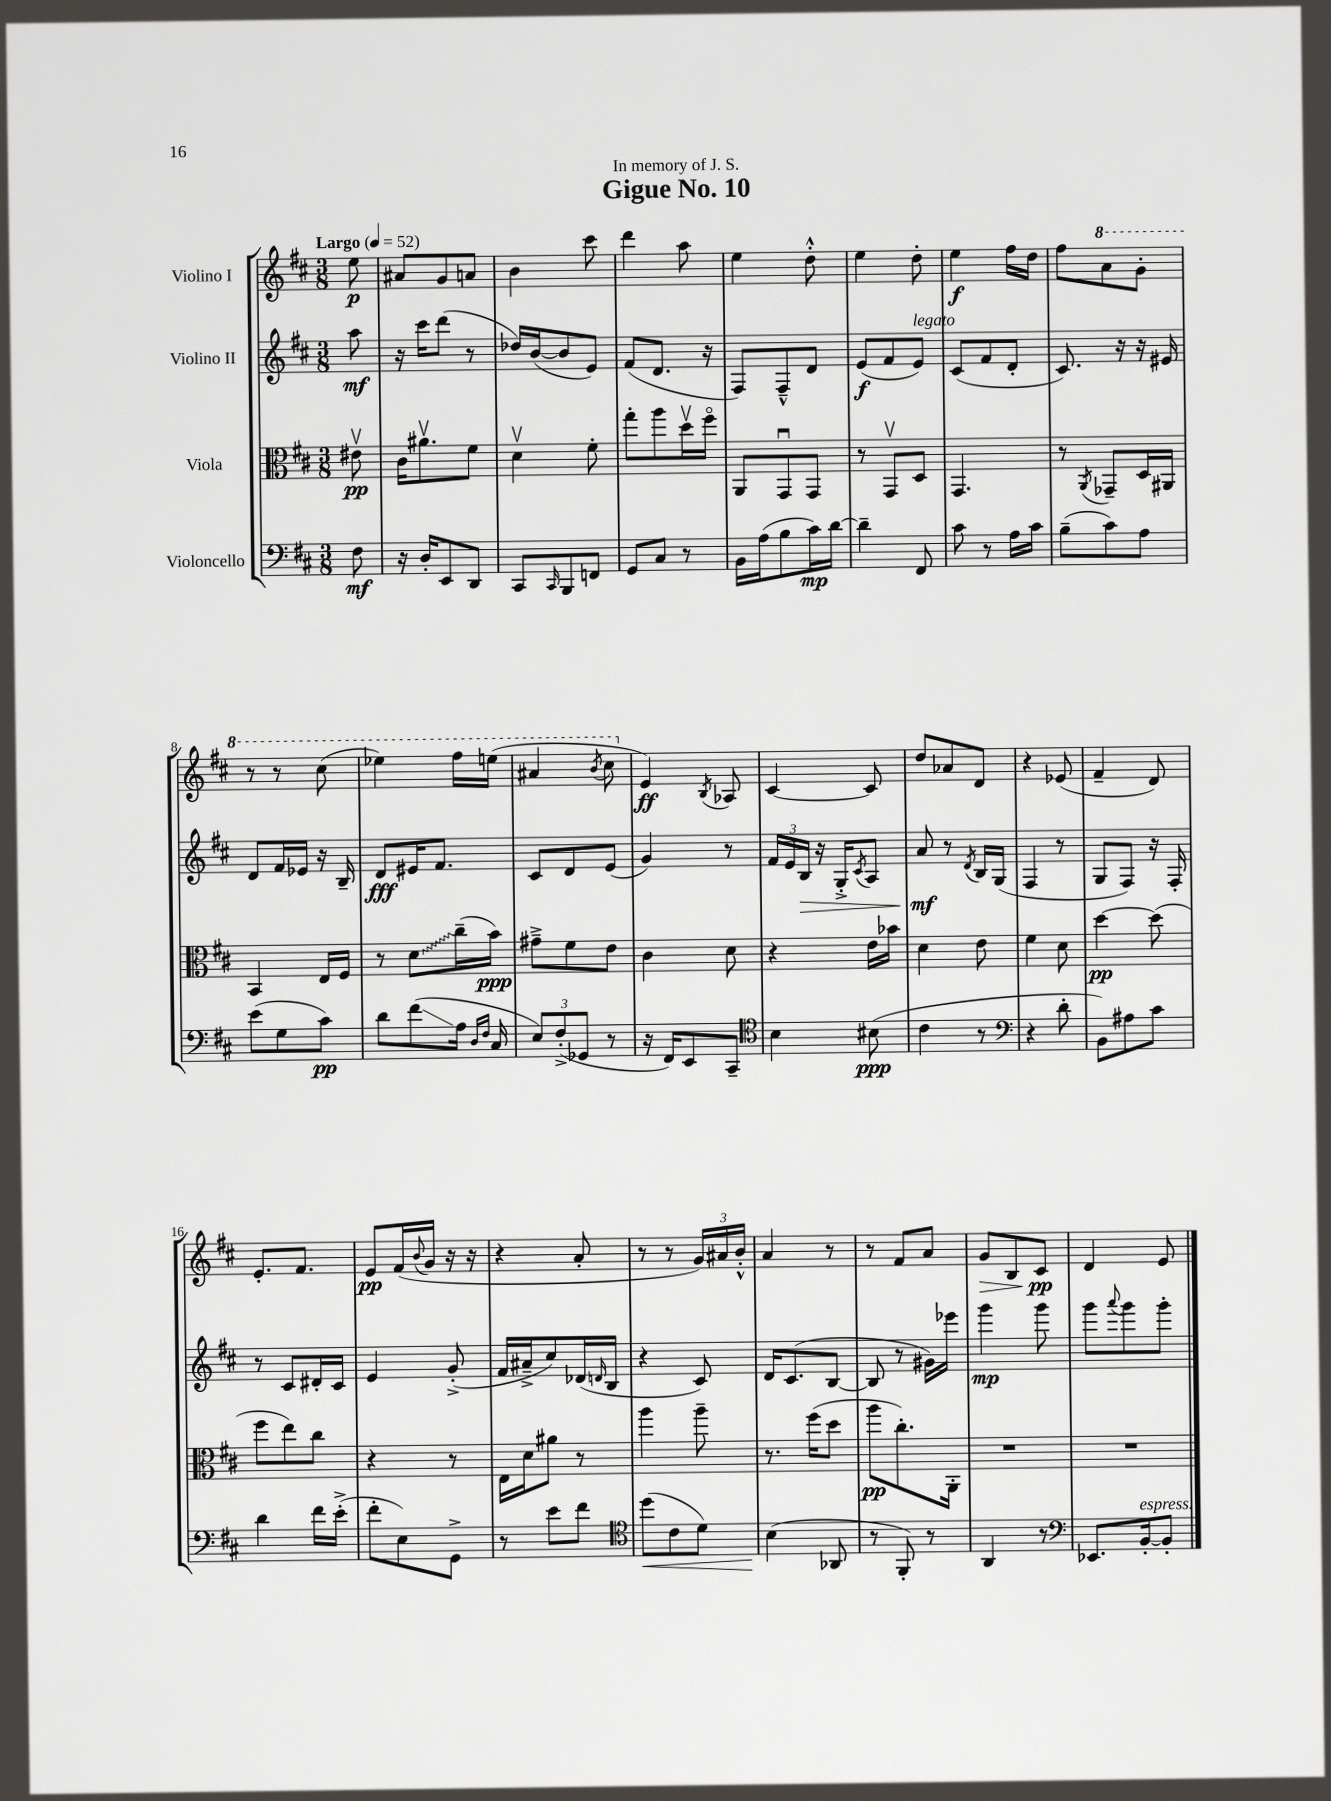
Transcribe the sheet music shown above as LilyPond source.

\header { title = "Gigue No. 10" dedication = "In memory of J. S." }
<<
\new StaffGroup <<
\new Staff = "s0" \with { instrumentName = "Violino I" } {
    \clef treble \key d \major \numericTimeSignature \time 3/8 \partial 8 \tempo "Largo" 4 = 52
    e''8\p |
    ais'8 g'8 a'8 |
    b'4 cis'''8 |
    d'''4 a''8 |
    e''4 d''8-.-^ |
    e''4 d''8-. |
    e''4\f fis''16 d''16 |
    fis''8 \ottava #1 a''8 g''8-. |
    r8 r8 cis'''8( |
    ees'''4) fis'''16 e'''16( |
    ais''4 \acciaccatura { b''8 } cis'''8 \ottava #0 |
    e'4\ff) \acciaccatura { b8 } aes8 |
    cis'4~ cis'8 |
    d''8 aes'8 d'8 |
    r4 ees'8( |
    fis'4-- d'8) |
    e'8.-. fis'8. |
    e'8\pp fis'16( \appoggiatura { b'8 } g'16 r16 r16 |
    r4 a'8-. |
    r8 r8 \tuplet 3/2 { g'16) ais'16 b'16-.-^ } |
    a'4 r8 |
    r8 fis'8 a'8 |
    g'8\> b8 cis'8\pp\! |
    d'4 e'8 \bar "|." |
}
\new Staff = "s1" \with { instrumentName = "Violino II" } {
    \clef treble \key d \major \numericTimeSignature \time 3/8 \partial 8
    a''8\mf |
    r16 cis'''16 d'''8( r8 |
    des''16) b'16~( b'8 e'8) |
    fis'8( d'8. r16 |
    fis8) fis8---^ d'8 |
    e'8\f( fis'8 e'8^\markup { \italic "legato" }) |
    cis'8( fis'8 d'8-. |
    cis'8.) r16 r16 eis'16 |
    d'8 fis'16 ees'16 r16 b16-- |
    d'8\fff eis'16 fis'8. |
    cis'8 d'8 e'8( |
    g'4) r8 |
    \tuplet 3/2 { fis'16 e'16 b16\> } r16 g16-.-> \acciaccatura { cis'8 } a8 |
    a'8\mf\! r8 \acciaccatura { d'8 } b16 g16( |
    fis4 r8 |
    g8 fis8) r16 fis16-. |
    r8 cis'8 dis'16-. cis'16 |
    e'4 g'8-.->( |
    fis'16 ais'16---> cis''8) des'16( \grace { d'16 } b16 |
    r4 cis'8) |
    d'16 cis'8.( b8~ |
    b8 r8 gis'16) ees'''16 |
    g'''4\mp g'''8 |
    g'''8 \appoggiatura { a'''8 } g'''8 g'''8-. \bar "|." |
}
\new Staff = "s2" \with { instrumentName = "Viola" } {
    \clef alto \key d \major \numericTimeSignature \time 3/8 \partial 8
    eis'8\upbow\pp |
    cis'16 ais'8.\upbow fis'8 |
    d'4\upbow fis'8-. |
    g''8-. a''8 d''16\upbow fis''16\flageolet |
    a,8 g,8\downbow g,8 |
    r8 g,8\upbow d8 |
    g,4. |
    r8 \acciaccatura { a,8 } ges,8-- d16 ais,16 |
    b,4 e16 fis16 |
    r8 \once \override Glissando.style = #'zigzag d'8\glissando cis''16--( b'16\ppp) |
    gis'8---> fis'8 e'8 |
    cis'4 d'8 |
    r4 e'16 bes'16 |
    d'4 e'8 |
    fis'4 d'8 |
    d''4~\pp d''8( |
    fis''8 e''8) cis''8 |
    r4 r8 |
    e16 d'16 ais'8 r8 |
    a''4 a''8-- |
    r8. fis''16( d''8 |
    a''8\pp cis''8.-.) a,16-. |
    R4. |
    R4. \bar "|." |
}
\new Staff = "s3" \with { instrumentName = "Violoncello" } {
    \clef bass \key d \major \numericTimeSignature \time 3/8 \partial 8
    fis8\mf |
    r16 d16-. e,8 d,8 |
    cis,8 \grace { cis,16 } b,,8 f,8 |
    g,8 cis8 r8 |
    b,16 a16( b8 cis'16\mp) d'16~ |
    d'4-- fis,8 |
    cis'8 r8 a16 cis'16 |
    b8--( cis'8) a8 |
    e'8( g8 cis'8\pp) |
    d'8 fis'8\glissando( a16 \grace { d16 fis16 } cis16 |
    \tuplet 3/2 { e8) fis8-.->( ges,8 } r8 |
    r16 fis,16) e,8 cis,8-- |
    \clef tenor b4 bis8\ppp( |
    cis'4 r8 |
    \clef bass r4 d'8-. |
    b,8) ais8 cis'8 |
    d'4 fis'16 e'16-.->( |
    fis'8-. e8) g,8-> |
    r8 e'8 fis'8 |
    \clef tenor d''8\<( cis'8 d'8) |
    b4\!( aes,8 |
    r8 fis,8-.) r8 |
    a,4 r8 |
    \clef bass ees,8. b,16~-.^\markup { \italic "espress." } b,8-. \bar "|." |
}
>>
>>
